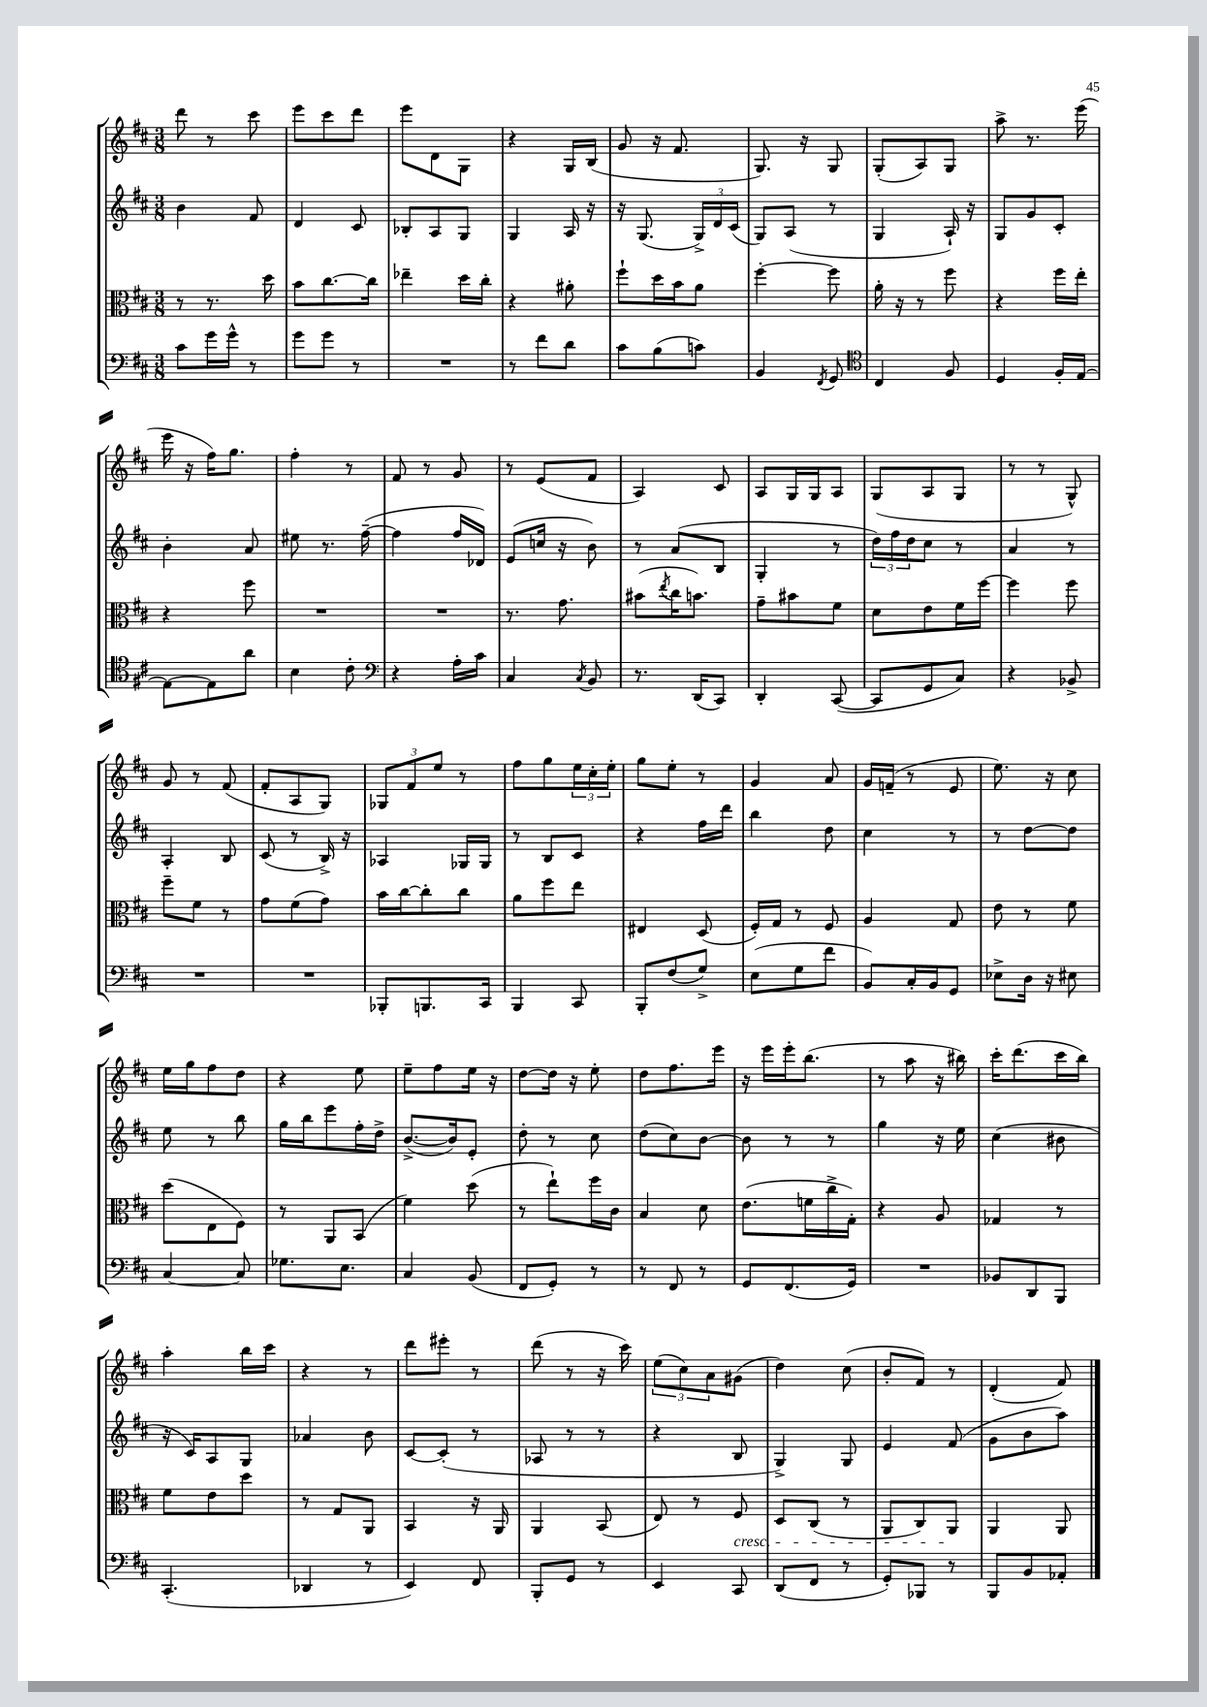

**kern	**kern	**kern	**kern
*staff4	*staff3	*staff2	*staff1
*clefF4	*clefC3	*clefG2	*clefG2
*k[f#c#]	*k[f#c#]	*k[f#c#]	*k[f#c#]
*M3/8	*M3/8	*M3/8	*M3/8
8c#	8r	4b	8ddd
16g	8.r	.	8r
16g^^	.	.	.
8r	.	8f#	8ccc#
.	16dd	.	.
=	=	=	=
8g	8b	4d	8eee
8g	[8.cc#	.	8ccc#
8r	.	8c#	8ddd
.	16cc#]	.	.
=	=	=	=
4.r	4ee-~	8B-'	8eee
.	.	8A	8d
.	16dd	8G	8G
.	16cc#'	.	.
=	=	=	=
8r	4r	4G	4r
8f#	.	.	.
8d	8a#'	16A	16G
.	.	16r	(16B
=	=	=	=
8c#	8ff#`	16r	8g
.	.	(8.G	.
(8B	16dd	.	16r
.	16b	.	8.f#
8c)	8a	24G^)	.
.	.	24d	.
.	.	(24c#	.
=	=	=	=
4BB	[4ff#'	8G)	8.G)
.	.	(8A	.
.	.	.	16r
8qFF#	.	.	.
8GG	8ff#]	8r	8G
=	=	=	=
*clefC4	*	*	*
4C#	16a'	4G	(8G'
.	16r	.	.
.	8r	.	8A)
8F#	8ff#	16A`)	8G
.	.	16r	.
=	=	=	=
4D	4r	8G	8aa^
.	.	8g	8.r
16F#'	16ff#	8c#'	.
[16E	16ee'	.	(16eee
=	=	=	=
8E_	4r	4b'	16eee
.	.	.	16r
8E]	.	.	16ff#)
.	.	.	8.gg
8a	8ff#	8a	.
=	=	=	=
4B	4.r	8ee#	4ff#'
.	.	8.r	.
8c#'	.	.	8r
.	.	([16ff#~	.
=	=	=	=
*clefF4	*	*	*
4r	4.r	4ff#]	8f#
.	.	.	8r
16A'	.	16ff#	8g
16c#	.	16d-)	.
=	=	=	=
4C#	8.r	(8e	8r
.	.	16cc	(8e
.	8.g	16r	.
8qC#	.	.	.
8BB	.	8b)	8f#
=	=	=	=
8.r	(8b#	8r	4A)
.	8qee	.	.
.	16cc#	(8a	.
(16DD	8.b)	.	.
8CC#)	.	8B	8c#
=	=	=	=
4DD'	8g~	4G'	8A
.	8b#	.	16G
.	.	.	16G
([8CC#	8f#	8r	8A
=	=	=	=
8CC#]	8d	24dd)	(8G
.	.	24ff#	.
.	.	24dd	.
8GG	8e	8cc#	8A
8C#)	16f#	8r	8G
.	[16ff#	.	.
=	=	=	=
4r	4ff#]	4a	8r
.	.	.	8r
8BB-^	8ff#	8r	8G^^)
=	=	=	=
4.r	8ff#~	4A'	8g
.	8f#	.	8r
.	8r	8B	(8f#
=	=	=	=
4.r	8g	(8c#	8f#'
.	(8f#	8r	8A
.	8g)	16B^)	8G)
.	.	16r	.
=	=	=	=
8BBB-'	16b	4A-	12G-
.	[16cc#	.	.
.	.	.	12f#
8.BBB	8cc#']	.	.
.	.	.	12ee
.	8cc#	16G-	8r
16CC#	.	16G-	.
=	=	=	=
4BBB	8a	8r	8ff#
.	8ff#	8B	8gg
8CC#	8ee	8c#	24ee
.	.	.	24cc#'
.	.	.	24ee'
=	=	=	=
8BBB'	4E#	4r	8gg
(8F#	.	.	8ee'
8G^)	(8D	16ff#	8r
.	.	16ddd	.
=	=	=	=
(8E	16F#')	4bb	4g
.	16G	.	.
8G	8r	.	.
8f#	8F#	8dd	8a
=	=	=	=
8BB)	4A	4cc#	16g
.	.	.	(16f~
16C#'	.	.	8r
16BB	.	.	.
8GG	8G	8r	8e
=	=	=	=
8E-^	8e	8r	8.ee)
16D	8r	[8dd	.
16r	.	.	16r
8E#	8f#	8dd]	8cc#
=	=	=	=
[4C#	(8dd	8ee	16ee
.	.	.	16gg
.	8E	8r	8ff#
8C#]	8F#)	8bb	8dd
=	=	=	=
8.G-	8r	16gg	4r
.	.	16bb	.
.	8AA	8eee	.
8.E	.	.	.
.	(8BB	16ff#'	8ee
.	.	16dd^	.
=	=	=	=
4C#	4f#)	([8.b^	8ee~
.	.	.	8ff#
.	.	16b])	.
(8BB	(8dd	8e'	16ee
.	.	.	16r
=	=	=	=
8FF#	8r	8dd'	[8dd
8GG')	8ee`)	8r	16dd]
.	.	.	16r
8r	16ff#	8cc#	8ee'
.	16c#	.	.
=	=	=	=
8r	4B	(8dd	8dd
8FF#	.	8cc#)	8.ff#
8r	8d	[8b	.
.	.	.	16eee
=	=	=	=
8GG	(8.e	8b]	16r
.	.	.	16eee
(8.FF#	.	8r	16eee'
.	16f	.	(8.bb
.	16cc#^	8r	.
16GG)	16G')	.	.
=	=	=	=
4.r	4r	4gg	8r
.	.	.	8aa
.	8A	16r	16r
.	.	16ee	16bb#)
=	=	=	=
8BB-	4G-	(4cc#	16ccc#'
.	.	.	(8.ddd
8DD	.	.	.
8BBB	8r	8b#	16ccc#
.	.	.	16bb)
=	=	=	=
(4.CC#'	8f#	16r	4aa'
.	.	16c#)	.
.	8e	8A	.
.	8dd	8G	16bb
.	.	.	16ccc#
=	=	=	=
4DD-	8r	4a-	4r
.	8G	.	.
8r	8AA	8b	8r
=	=	=	=
4EE)	4BB	[8c#	8ddd
.	.	(8c#']	8eee#'
8FF#	16r	8r	8r
.	16AA	.	.
=	=	=	=
8BBB'	4AA	8A-	(8ddd
8GG	.	8r	8r
8r	(8BB	8r	16r
.	.	.	16ccc#)
=	=	=	=
4EE	8E)	4r	(12ee
.	.	.	12cc#)
.	8r	.	.
.	.	.	12a
8CC#	8F#	8B	(8g#
=	=	=	=
(8DD	8D	4G^)	4dd)
8FF#	(8C#	.	.
8r	8r	8G	(8cc#
=	=	=	=
8GG')	8AA	4e	8b'
8BBB-	8C#)	.	8f#)
8r	8AA	(8f#	8r
=	=	=	=
8BBB	4AA	8g	(4d'
8BB	.	8b	.
8AA-'	8AA	8aa)	8f#)
==	==	==	==
*-	*-	*-	*-
